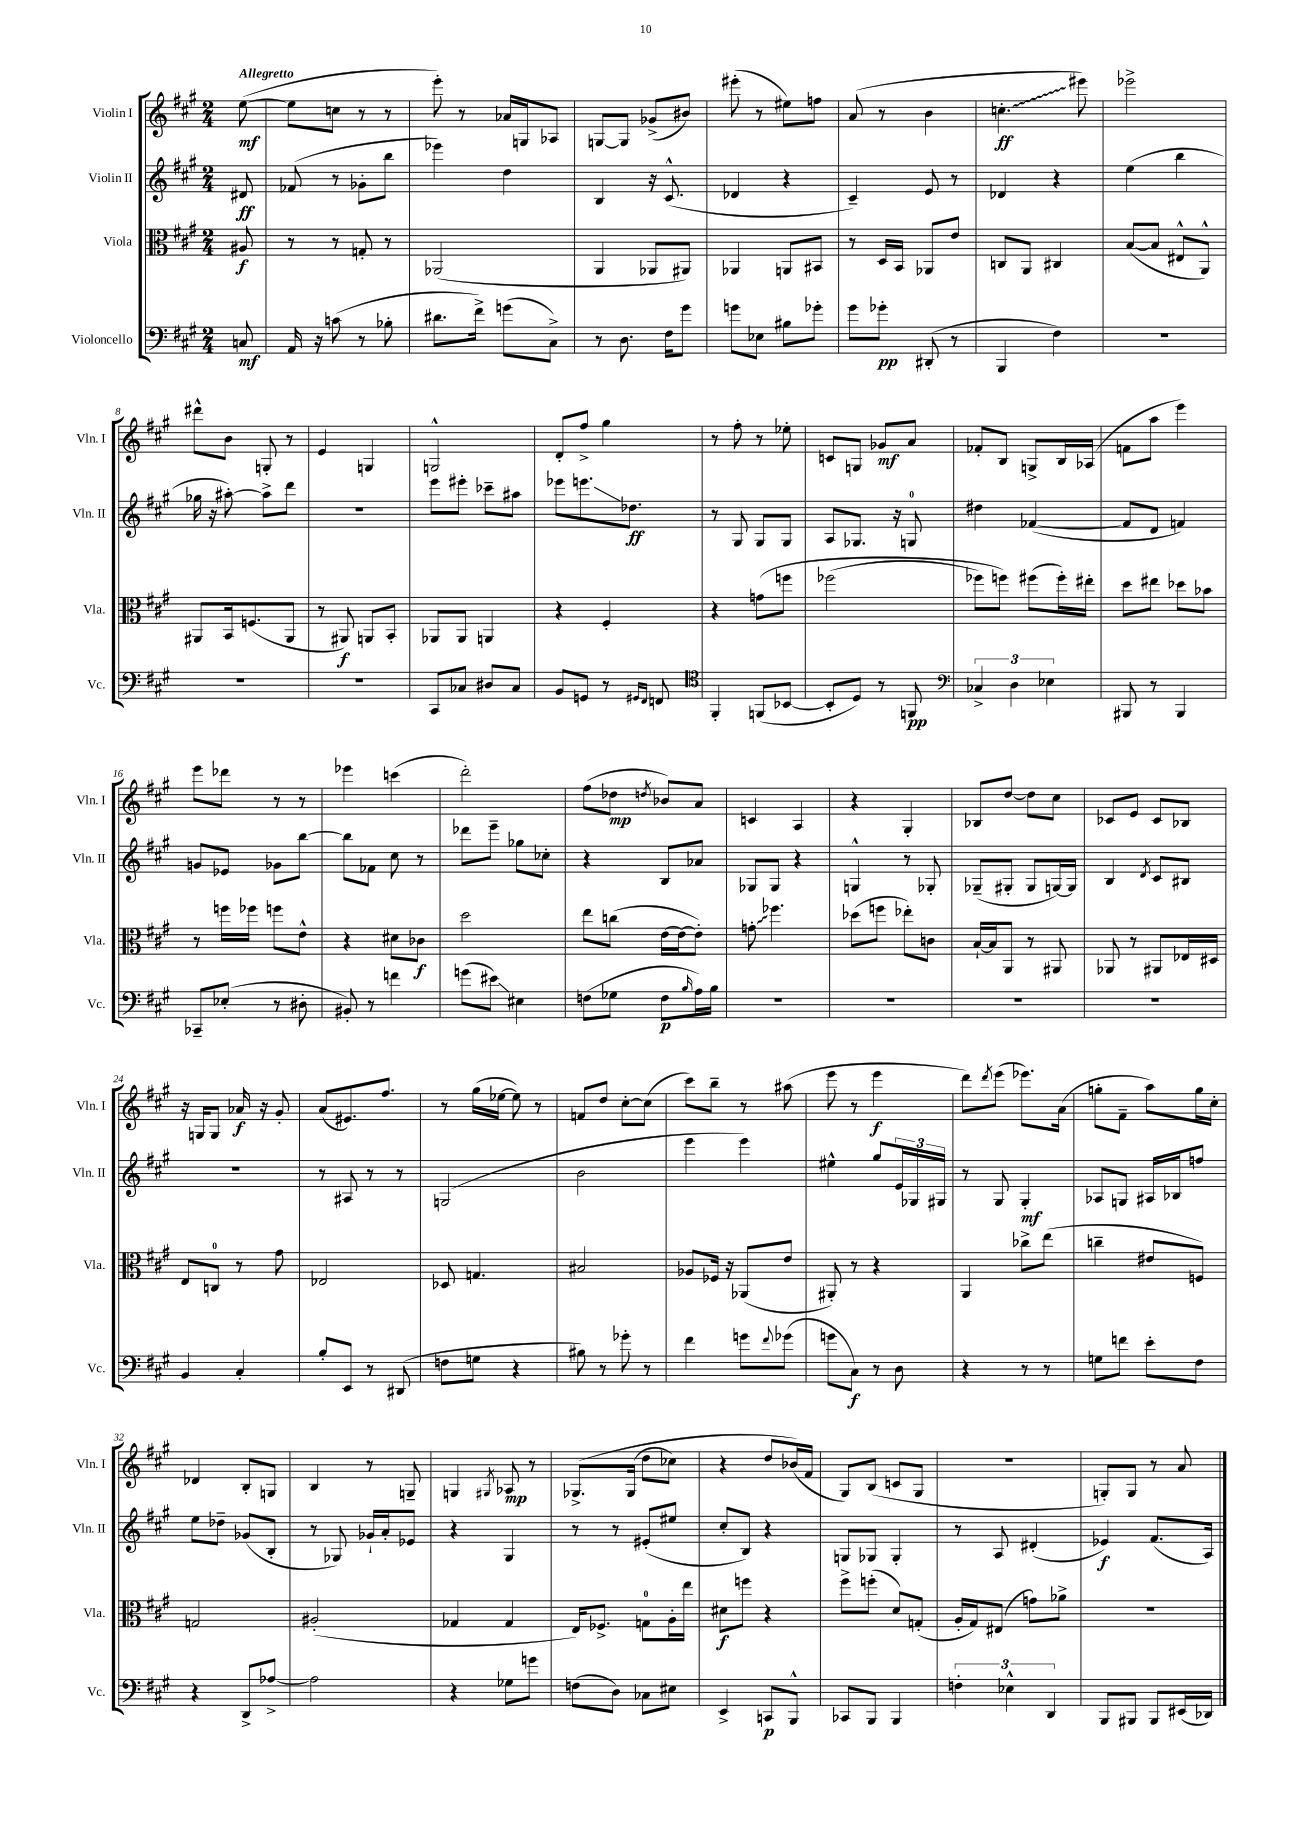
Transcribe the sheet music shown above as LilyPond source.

<<
\new StaffGroup <<
\new Staff = "s0" \with { instrumentName = "Violin I" shortInstrumentName = "Vln. I" } {
    \clef treble \key a \major \numericTimeSignature \time 2/4 \partial 8 \tempo "Allegretto"
    e''8~\mf( |
    e''8 c''8 r8 r8 |
    e'''8-.) r8 aes'16 g16 aes8 |
    g8~ g8 ges'8->( bis'8) |
    eis'''8-.( r8 eis''8) f''8 |
    a'8( r8 b'4 |
    \once \override Glissando.style = #'zigzag c''4.-.\glissando\ff eis'''8) |
    ees'''2-> |
    dis'''8-^ b'8 g8-. r8 |
    e'4 g4 |
    g2-^ |
    d'8-. fis''8-> gis''4 |
    r8 fis''8-. r8 ees''8-. |
    c'8 g8 ges'8\mf a'8 |
    fes'8-. b8 g8-> b16 aes16( |
    f'8 a''8 e'''4) |
    e'''8 des'''8 r8 r8 |
    ees'''4 c'''4( |
    d'''2-.) |
    fis''8( des''8\mp \acciaccatura { d''8 } bes'8) a'8 |
    c'4 a4 |
    r4 gis4-. |
    bes8 d''8~ d''8 cis''8 |
    ces'8 e'8 ces'8 bes8 |
    r16 g16 g8 aes'16\f r16 gis'8-. |
    a'8( eis'8.) fis''8. |
    r8 gis''16( ees''16~ ees''8) r8 |
    f'8 d''8 cis''8~-. cis''8( |
    cis'''8) b''8-- r8 ais''8( |
    e'''8 r8 e'''4\f |
    d'''8) \acciaccatura { d'''8 } e'''8( ees'''8.) a'16( |
    g''8-. fis'8-- a''8) g''16 cis''16-. |
    des'4 b8-. g8 |
    b4 r8 g8-- |
    g4 \acciaccatura { gis8 } aes8\mp r8 |
    ges8.->\( ges16( d''8 ces''8) |
    r4 d''8 bes'16(\) fis'16 |
    gis8) b8( c'8 gis8 |
    r2 |
    g8-.) g8 r8 a'8 \bar "|." |
}
\new Staff = "s1" \with { instrumentName = "Violin II" shortInstrumentName = "Vln. II" } {
    \clef treble \key a \major \numericTimeSignature \time 2/4 \partial 8
    dis'8\ff |
    fes'8( r8 ges'8-. b''8 |
    ees'''4) d''4 |
    b4 r16 cis'8.-^( |
    des'4 r4 |
    cis'4--) e'8 r8 |
    des'4 r4 |
    e''4( b''4 |
    ges''16 r16 ais''8~-.) ais''8-> d'''8 |
    R2 |
    e'''8 eis'''8-. ces'''8-- ais''8 |
    ees'''8 e'''8.\glissando des''8.\ff |
    r8 gis8 gis8 gis8 |
    a8 ges8. r16 g8-0 |
    dis''4 fes'4~( |
    fes'8 d'8 f'4) |
    g'8 ees'8 ges'8 b''8~ |
    b''8 fes'8 cis''8 r8 |
    des'''8 e'''8-- ges''8 ces''8-. |
    r4 b8 aes'8 |
    ges8 ges8 r4 |
    g4-^ r8 ges8-. |
    ges8--( gis8-. gis8 g16~) g16 |
    b4 \acciaccatura { d'8 } cis'8 bis8 |
    R2 |
    r8 ais8 r8 r8 |
    g2( |
    b'2 |
    e'''4 e'''4) |
    eis''4-^ gis''8 \tuplet 3/2 { e'16 ges16 gis16 } |
    r8 gis8 gis4-.\mf |
    aes8 g8 ais16 bes16 f''8 |
    e''8 des''8-- ges'8( b8-. |
    r8 ges8) ges'16-! a'16-. ees'8 |
    r4 gis4 |
    r8 r8 eis'8-.( eis''8 |
    cis''8-. b8) r4 |
    g8 ges8 ges4-. |
    r8 a8 dis'4-.( |
    ees'4\f) fis'8.( a16) \bar "|." |
}
\new Staff = "s2" \with { instrumentName = "Viola" shortInstrumentName = "Vla." } {
    \clef alto \key a \major \numericTimeSignature \time 2/4 \partial 8
    ais8\f |
    r8 r8 g8-. r8 |
    aes,2( |
    a,4 aes,8 ais,8) |
    aes,4 a,8 bis,8 |
    r8 d16 b,16 aes,8 e'8 |
    c8 a,8 cis4 |
    b8~( b8 eis8-^ a,8-^) |
    ais,8 b,16 f8.( ais,8 |
    r8 ais,8\f) a,8 b,8-. |
    aes,8 aes,8 a,4 |
    r4 fis4-. |
    r4 g'8\( f''8 |
    fes''2( |
    fes''8) f''8\) fis''8( fis''16-.) eis''16-. |
    d''8 eis''8 des''8 bes'8 |
    r8 f''16 fes''16 f''8 e'8-^ |
    r4 dis'8 ces'8\f |
    d''2 |
    e''8 c''8( e'16~ e'16~ e'8-.) |
    \once \override Glissando.style = #'zigzag g'8-.\glissando fes''4. |
    des''8( f''8 ees''8-.) c'8 |
    b16~-! b16 a,8 r8 ais,8 |
    aes,8 r8 ais,8 ees16 dis16 |
    e8 c8-0 r8 gis'8 |
    ees2 |
    des8 g4. |
    bis2 |
    aes8 fes16 r16 aes,8( e'8 |
    ais,8-.) r8 r4 |
    a,4 ces''8-> e''8( |
    c''4-- eis'8 f8) |
    g2 |
    ais2-.( |
    ges4 ges4 |
    e16) fes8.-> g8-0 a16-. e''16 |
    dis'8\f f''8 r4 |
    fis''8-> f''8-.( d'8) g8-.( |
    a16-. gis16) eis8( g'8) aes'8-> |
    R2 \bar "|." |
}
\new Staff = "s3" \with { instrumentName = "Violoncello" shortInstrumentName = "Vc." } {
    \clef bass \key a \major \numericTimeSignature \time 2/4 \partial 8
    c8\mf |
    a,16 r16 c'8( r8 bes8-. |
    dis'8. fis'16->) g'8( cis8->) |
    r8 d8. fis16 gis'8 |
    g'8 ees8 bis8 ges'8-. |
    gis'8 ges'8-.\pp dis,8-.( r8 |
    b,,4 fis4) |
    R2 |
    R2 |
    R2 |
    cis,8 ces8 dis8 ces8 |
    b,8 g,8 r8 \grace { gis,16 fis,16 } f,8 |
    \clef tenor fis,4-. f,8( bes,8~ |
    bes,8-. d8) r8 f,8\pp |
    \clef bass \tuplet 3/2 { ces4-> d4 ees4 } |
    bis,,8 r8 bis,,4 |
    ces,8-- ees8-.( r8 dis8-. |
    bis,8-.) r8 f'4 |
    g'8( eis'8\glissando) eis4 |
    f8( ges8 f8\p \grace { b16 } a16) b16 |
    R2 |
    R2 |
    R2 |
    R2 |
    b,4 cis4-. |
    b8-. e,8 r8 dis,8( |
    f8 g8 r4 |
    bis8) r8 ges'8-. r8 |
    fis'4 g'8 \appoggiatura { fis'8 } ges'8( |
    g'8 cis8\f) r8 d8 |
    r4 r8 r8 |
    g8 f'8 e'8-. fis8 |
    r4 d,8-> aes8~-> |
    aes2 |
    r4 ges8 g'8 |
    f8( d8) ces8 eis8 |
    e,4-> c,8\p b,,8-^ |
    ces,8 b,,8 b,,4 |
    \tuplet 3/2 { f4-. ees4-^ d,4 } |
    b,,8 bis,,8 bis,,8 eis,16( des,16) \bar "|." |
}
>>
>>
